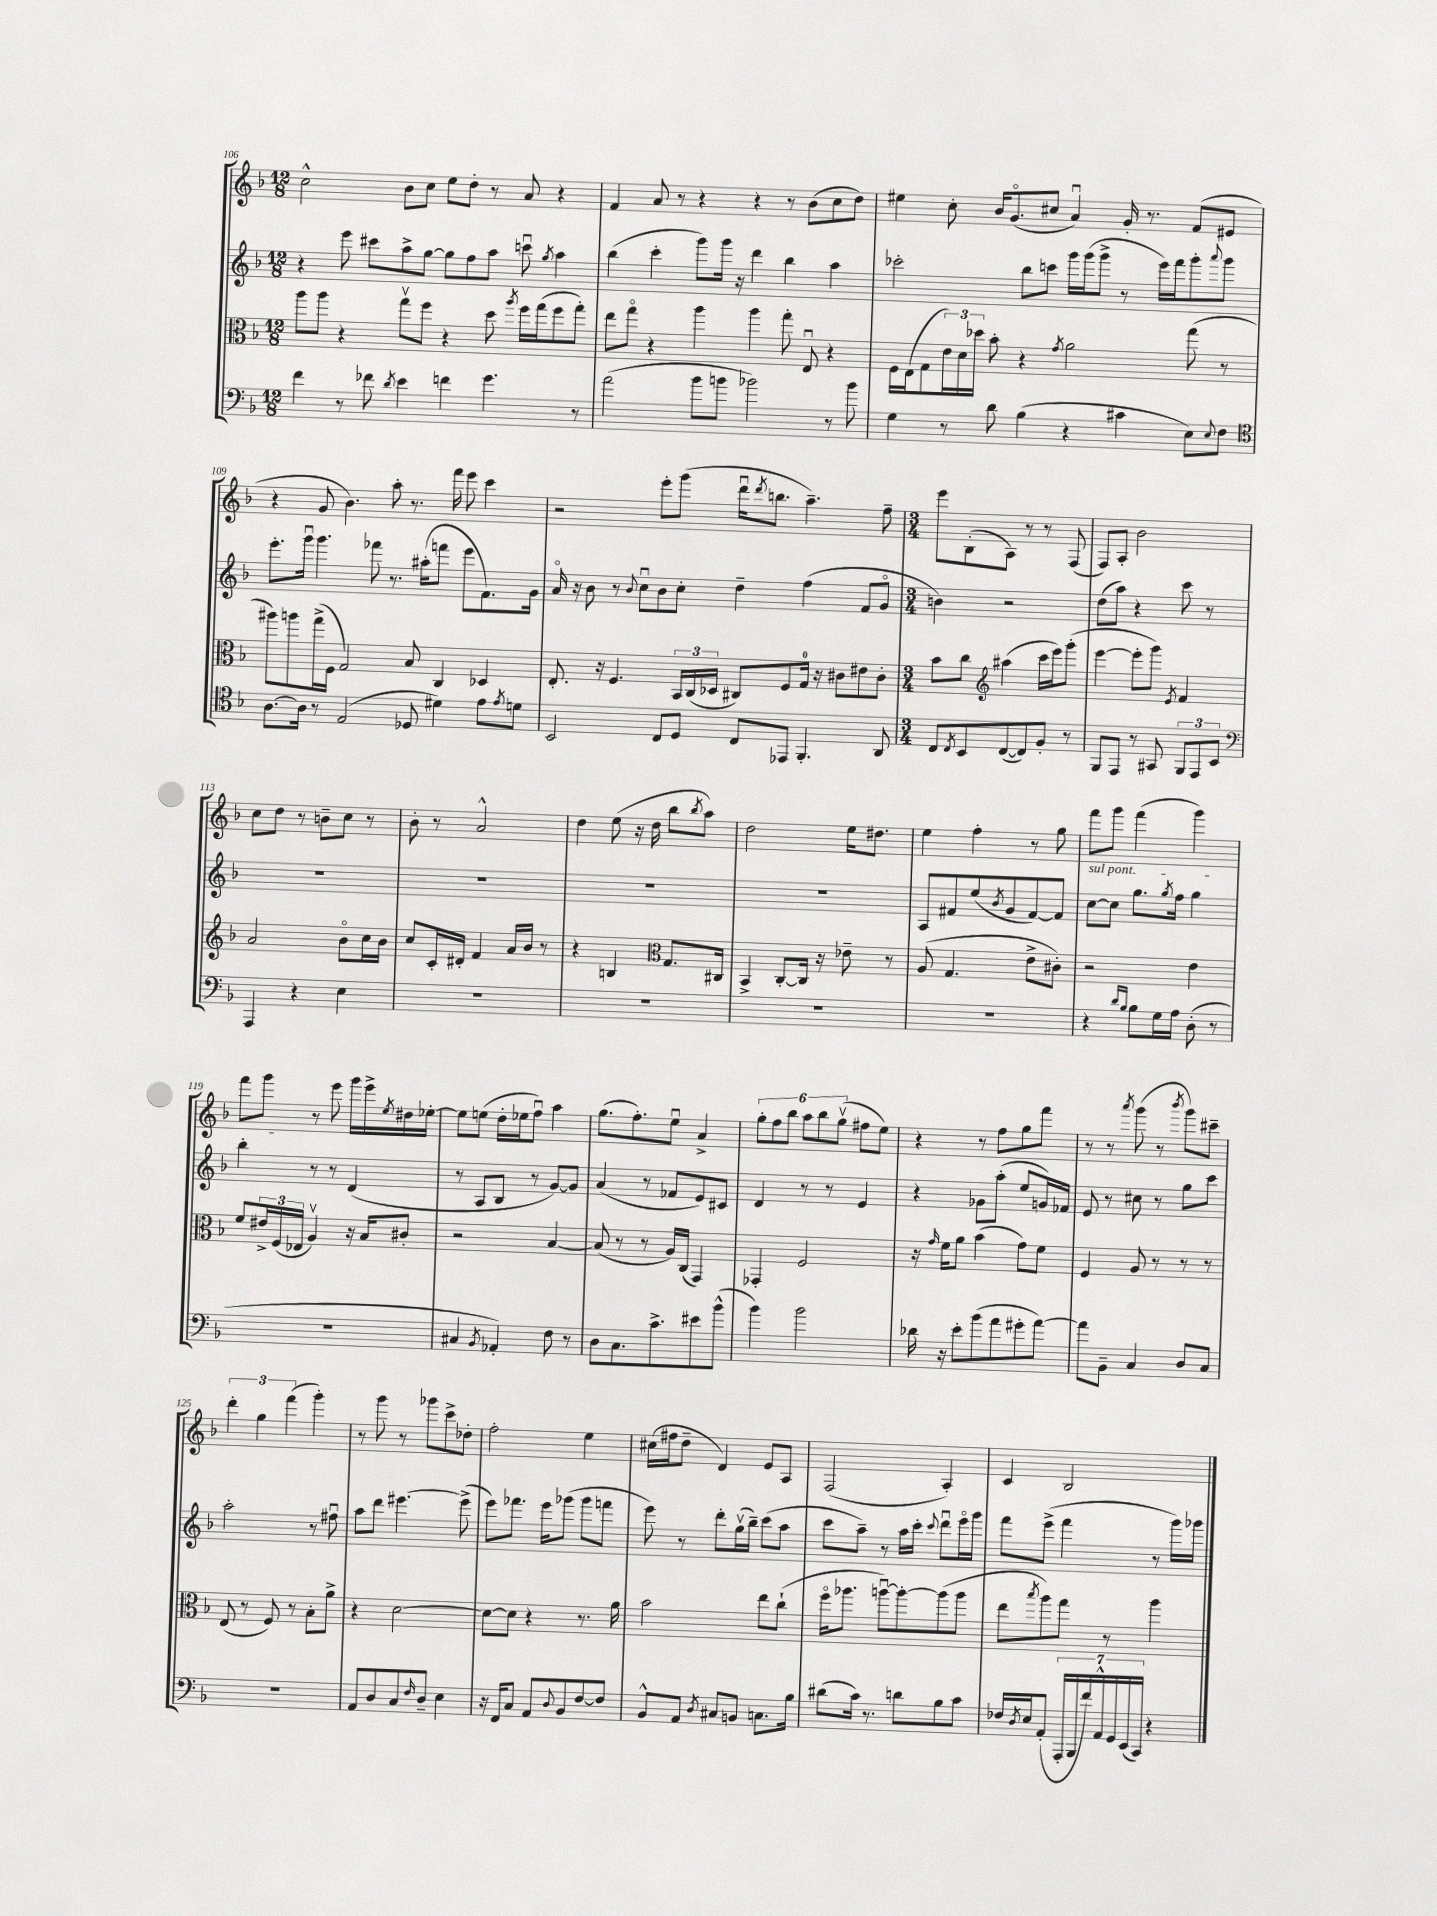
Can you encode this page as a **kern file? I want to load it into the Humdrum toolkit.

**kern	**kern	**kern	**kern
*staff4	*staff3	*staff2	*staff1
*clefF4	*clefC3	*clefG2	*clefG2
*k[b-]	*k[b-]	*k[b-]	*k[b-]
*M12/8	*M12/8	*M12/8	*M12/8
4f\	8aa\L	4r	2cc^^\
.	8aa\J	.	.
8r	4r	8eee\	.
8f-\	.	8ccc#\L	.
8qd/	.	.	.
4e\	8ggv\L	8aa^\	8b-\L
.	8ff\J	[8gg\J	8cc\J
4f\	4r	8gg\]L	8ee\L
.	.	8ff\	8dd'\J
4.g\	8dd\	8aa\J	8r
.	8qaa/	.	.
.	16ff\LL	8cccu\	8a/
.	(16gg\J	.	.
.	.	8qgg/	.
.	8ff\	4aa\	4r
8r	8gg'\J)	.	.
=	=	=	=
(2a\	8ee\L	(4bb-\	4f/
.	8ggo\J	.	.
.	4r	4ccc'\	8a/
.	.	.	8r
8b-\L	4aa\	8ggg\L)	4r
8b\J	.	16ggg\Jk	.
.	.	16r	.
2b-\)	4aa\	4ddd\	4r
.	8gg'\	4bb-\	8r
.	8Eu/	.	(8b-\L
8r	4r	4aa\	8cc\
8b-\	.	.	8dd\J)
=	=	=	=
4G\	16F\LL	2ccc-'\	4ee#\
.	(16E\J	.	.
.	8G\	.	.
8r	24e\L)	.	8cc'\
.	24d\	.	.
.	24dd-\JJ	.	.
8d\	8b-'\	.	16b-/LK
.	.	.	(8.go/
(4B-\	4r	8bb-\L	.
.	.	8ccc\J	8cc#/J
.	8qg/	.	.
4r	2a\	16ggg\LL	4au/)
.	.	(16ggg\J	.
.	.	8ggg^\J	.
4c#\	.	8r	16g'/
.	.	.	8.r
.	.	16eee\LL)	.
.	.	16fff\J	.
8E\L)	(8gg\	8ggg'\	(8f/L
8qqE/	.	8qqaaa/	.
8F\J	8r	8ggg\J	8e#/J
=	=	=	=
*clefC4	*	*	*
[8.A\L	8aa#\L)	8.eee'\L	4r
.	8aa\	.	.
16A\]Jk	.	16gggu\Jk	.
8r	(16gg^\L	4.ggg\	8g/
.	16F\JJ	.	.
(2E/	2G/)	.	4.b-\)
.	.	8fff-\	.
.	.	8.r	8aa'\
8D-/	8B-/	.	8.r
.	.	(16aa#'\LK	.
4d#\)	4C/	8fff\J	.
.	.	.	16fff\
.	.	8eee\L	8eee\
8e\L	4D-/	8.f\)	4ccc\
8qe/	.	.	.
8d\J	.	.	.
.	.	16g\Jk	.
=	=	=	=
2BB-/	8.E'/	16ao/	2r
.	.	16r	.
.	.	8b-\	.
.	16r	.	.
.	4.F/	8r	.
.	.	8qqb-/	.
.	.	8ccu\L	.
8C/L	.	8b-\	8eee'\L
8D/J	24BB-/LL	8cc'\J	(8ggg\J
.	(24C/	.	.
.	24D-/JJ	.	.
8C/L	8C#/L)	4dd~\	16dddu\LK
.	.	.	8qddd/
.	.	.	8.bb\J
8EE-/J	8F/	.	.
4.FF'/	16G/Jk	(4ff\	4.aa~\)
.	16r	.	.
.	8c#\L	.	.
.	8e#\	8f/L	.
8AA/	8c#'\J	8go/J	8ff~\
=	=	=	=
*M3/4	*M3/4	*M3/4	*M3/4
8C/L	8b-\L	4b\)	8eee\L
8qC/	.	.	.
8BB-/	8cc\J	.	(8B-'\
*	*clefG2	*	*
([8C/	(4aa#\	2r	8A\J)
8C/])	.	.	8r
8F'/J	16ccc\LL	.	8r
.	16eee\J)	.	.
8r	(8ggg'\J	.	(8F/
=	=	=	=
8FF/L	[4eee\	(8dd\L	8F/L)
8EE/J	.	8aa\J)	8A'/J
8r	8eee'\]L	4r	2b-\
8GG#/	8ggg\J)	.	.
.	8qe/	.	.
12FF/L	4f/	8ccc\	.
12EE/	.	.	.
.	.	8r	.
12BB-/J	.	.	.
=	=	=	=
*clefF4	*	*	*
4AAA/	2a/	2.r	8cc\L
.	.	.	8dd\J
4r	.	.	8r
.	.	.	8b~\L
4E\	8b-o\L	.	8cc\J
.	16cc\L	.	8r
.	16b-\JJ	.	.
=	=	=	=
2.r	8cc/L	2.r	8b-'\
.	16c'/L	.	8r
.	16d#'/JJ	.	.
.	4f/	.	2a^^/
.	16a/LL	.	.
.	16b-/JJ	.	.
.	8r	.	.
=	=	=	=
2.r	4r	2.r	4dd\
.	4B/	.	(8ee\
.	.	.	16r
.	.	.	16dd\
*	*clefC3	*	*
.	8.G/L	.	8bb-\L
.	.	.	8qbb-/
.	.	.	8aa\J)
.	16C#/Jk	.	.
=	=	=	=
2.r	4BB-^/	2.r	2dd\
.	[8C'/L	.	.
.	16C/]Jk	.	.
.	16r	.	.
.	8e-~\	.	16ee\LK
.	.	.	8.dd#\J
.	8r	.	.
=	=	=	=
2.r	(8A/	8A/L	4ee\
.	4.G/	8f#/	.
.	.	(8ee/	4ff'\
.	.	8qb-/	.
.	.	8g/	.
.	8e^\L	[8f#/)	8r
.	8c#'\J)	8f#/]J	8gg\
=	=	=	=
4r	2r	[8cc\L	8fff\L
.	.	8cc\]J	8ggg\J
16qqd/LL	.	.	.
16qqB-/JJ	.	.	.
8B-\L	.	8.gg\L	(4fff\
16G\L	.	.	.
.	.	8qgg/	.
16A\JJ	.	16ff\Jk	.
(8D'\	4e\	4gg\	4ggg\)
8r	.	.	.
=	=	=	=
2.r	8f/L	4bb-'\	8fff\L
.	24e#^/L	.	8ggg\J
.	(24F/	.	.
.	24E-/JJ	.	.
.	4Av/)	8r	8r
.	.	8r	8eee\
.	16r	(4d/	16ggg\LL
.	16B-/LK	.	16eee^\
.	.	.	8qee/
.	8c#'/J	.	16dd#\
.	.	.	[16ee-'\JJ
=	=	=	=
4C#/	2r	8r	8ee-\]L
.	.	8A/L	(8ee\J
8qBB-/	.	.	.
4AA-'/)	.	8B-/J	16dd'\LL
.	.	.	16ee-\J
.	.	8r	8ffu\J)
8F\	[4B-/	[8g/L)	4aa\
8r	.	8g/]J	.
=	=	=	=
8D\L	(8B-/]	(4a/	(8.gg\L
8.C\	8r	.	.
.	.	.	8.ff'\)
.	8r	8r	.
8.c^\	.	.	.
.	16A/LL)	8f-/L	8eeu\J
.	(16C/JJ	.	.
8e#\	4GG/)	8e/)	4a^/
(8b-^^\J	.	8c#/J	.
=	=	=	=
4b-\)	4GG-'/	4d/	12gg'\L
.	.	.	12ff\
.	.	.	12bb-\J
2b-\	2F/	8r	12aa\L
.	.	.	12bb-\
.	.	8r	.
.	.	.	(12ggv\J
.	.	4e/	8ff#\L
.	.	.	8ee\J)
=	=	=	=
16d-\	16r	4r	4r
.	16qqg/	.	.
16r	16f\LK	.	.
8e'\L	8a\J	.	.
(8b-\	(4b-\	8g-\L	8r
8a\	.	(8aa'\J	8ff\L
8g#'\	8g\L)	8ee/L	8gg\
[8a\J)	8f\J	16g/L)	8fff\J
.	.	16f-/JJ	.
=	=	=	=
8a\]L	4F/	8e/	8r
8BB-~\J	.	8r	8r
.	.	.	8qaaa/
4C/	8A/	8cc#\	(8ggg\
.	8r	8r	8r
.	.	.	8qbbb-/
8D/L	8r	8gg\L	8ggg\L)
8C/J	8r	8ccc\J	8ccc#~\J
=	=	=	=
2.r	(8E/	2aa'\	6ddd'\
.	8r	.	.
.	.	.	6gg\
.	8F/)	.	.
.	.	.	(6fff\
.	8r	.	.
.	8B-'\L	8r	4ggg'\)
.	8a^\J	8ff#u\	.
=	=	=	=
8AA/L	4r	8aa\L	8r
8D/	.	8ddd\J	8ggg\
8C/	[2d\	[4.eee#\	8r
16qqF/	.	.	.
8D~/J	.	.	8ggg-\L
4E\	.	.	8ccc^\
.	.	(8eee#^\]	8dd-'\J
=	=	=	=
16r	8d\_L	8eee\L)	2ff'\
16FF/LK	.	.	.
8C/J	8d\]J	8.fff-\J	.
8AA/L	4r	.	.
.	.	16eee\LK	.
8qqD/	.	.	.
8BB-/	.	(8ggg-\J	.
[8F/	8.r	8ggg-\L	4ee\
8F/]J	.	8fff\J	.
.	16a\	.	.
=	=	=	=
8BB-^^/L	2b-\	8eee\)	(16cc#\LL
.	.	.	16ff#\J
8AA/J	.	8r	8dd~\J
8qD/	.	.	.
8C#/L	.	8ddd'\L	4d/)
8BB/J	.	(16ggv\L	.
.	.	16bb-~\JJ)	.
8.C\L	8ee\L	(8ccc\L	8e/L
.	(8cc`\J	8aa\J	8A/J
16B-\Jk	.	.	.
=	=	=	=
(8d#\L	16ffo\LK	8ccc\L	(2F/
.	8.aa-\J	.	.
16c\Jk)	.	8aa~\J)	.
8.r	.	.	.
.	[8aau\L)	8r	.
8d\L	8aa'\_	16aa\LL	.
.	.	16ccc'\JJ	.
.	.	8qqccc/	.
8B-\	(8aa\]	8dddu\L	4A'/)
8c\J	8aa\J	16eeeo\L	.
.	.	16ggg\JJ	.
=	=	=	=
16F-/LL	8ee\L	8fff\L	4c/
8qD/	.	.	.
16E/J	.	.	.
.	8qbb-/	.	.
(8AA'/J	8aa\)	(8eee^\J	.
28AAA'/LL	8gg\J	4fff\	2B-/
28BBB-/	.	.	.
28f/)	.	.	.
28AA^^/	.	.	.
.	8r	.	.
28GG/	.	.	.
(28EE/	.	.	.
28CC/JJ)	.	.	.
4r	4aa\	8r	.
.	.	16ggg\LL)	.
.	.	16ggg-\JJ	.
==	==	==	==
*-	*-	*-	*-
